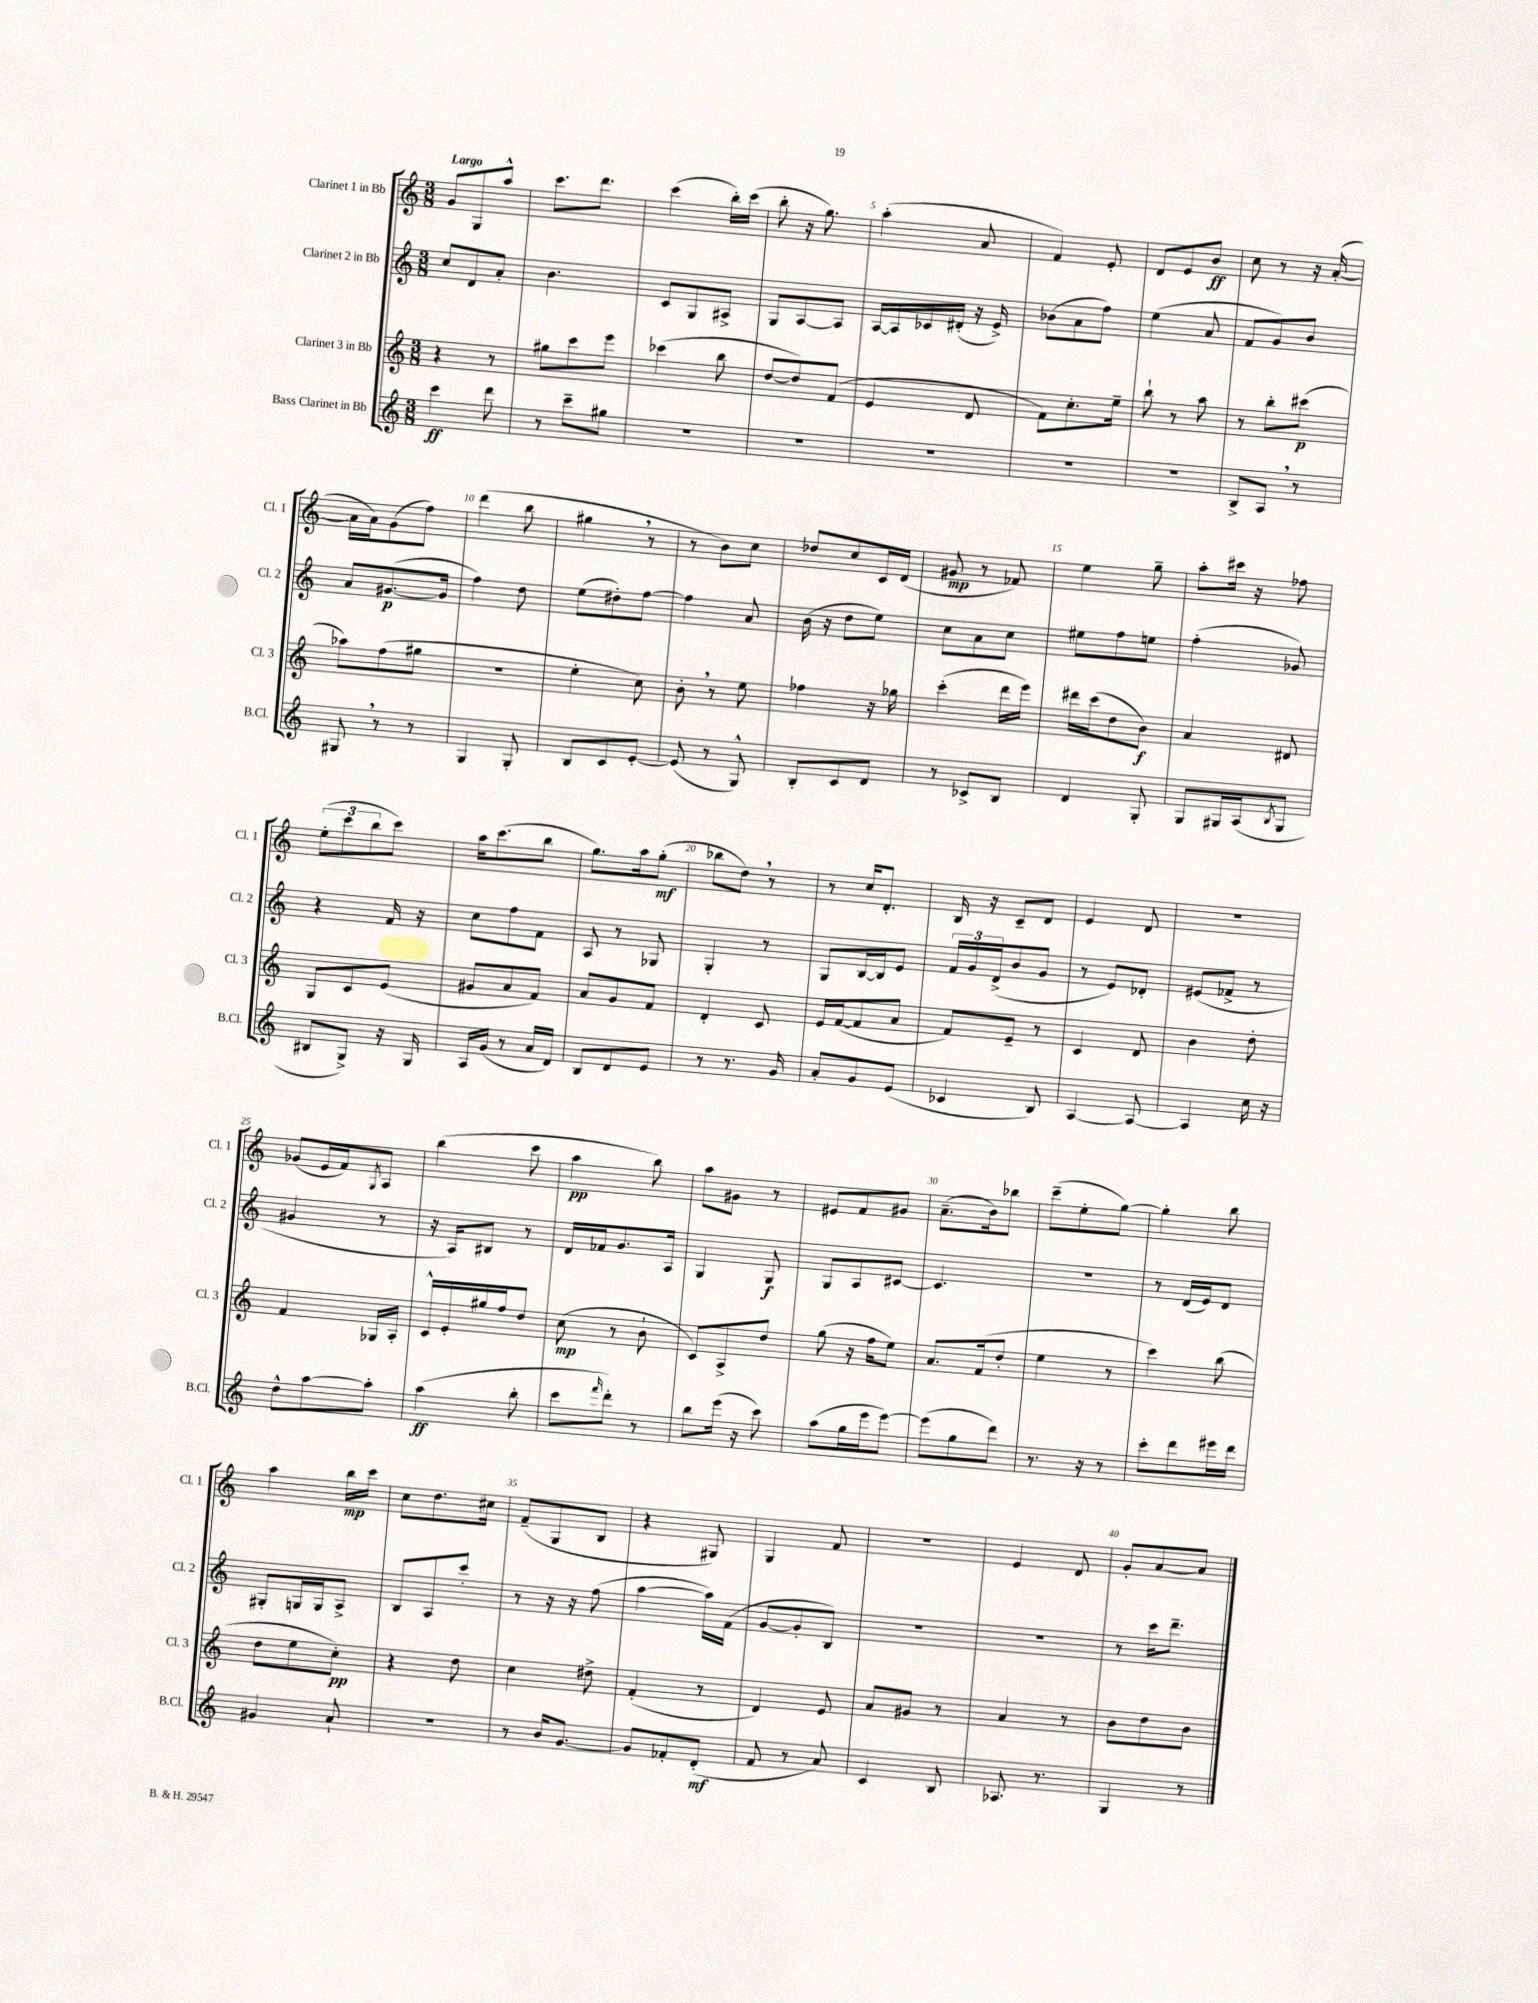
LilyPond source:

<<
\new StaffGroup <<
\new Staff = "s0" \with { instrumentName = "Clarinet 1 in Bb" shortInstrumentName = "Cl. 1" } {
    \clef treble \key c \major \numericTimeSignature \time 3/8 \tempo "Largo"
    g'8 g8 a''8-^ |
    c'''8. d'''8. |
    c'''4( b''16-.) c'''16( |
    b''8-. r16 g''8.) |
    a''4-.( a'8 |
    f'4) e'8-. |
    d'8 e'8 b'8\ff |
    c''8 r8 r16 a'16~-.( |
    a'16 a'16) g'8( f''8) |
    d'''4( b''8 |
    gis''4 \breathe r8 |
    r8 b'8) c''8 |
    des''8 c''8 c'16 d'16( |
    gis'8\mp r8 fes'8) |
    e''4 g''8-- |
    a''8-. cis'''16 r16 fes''8 |
    \tuplet 3/2 { e''8-.( c'''8 b''8 } c'''8) |
    a''16 c'''8.( b''8 |
    g''8.) a''16 g''8-.\mf( |
    bes''8 d''8) \breathe r8 |
    r8 c''16 d'8.-. |
    b16 r16 c'8-- d'8 |
    e'4 d'8 |
    R4. |
    ges'8( e'16 f'16) \acciaccatura { g8 } a8 |
    b''4( c'''8 |
    a''4\pp b''8) |
    a''8 gis'8 r8 |
    eis'8 f'8 gis'8 |
    a'8.--( b'16) bes''8 |
    c'''8--( e''8-. g''8~) |
    g''4-. b''8 |
    a''4 b''16\mp c'''16 |
    c''8 d''8. cis''16 |
    f'8--( g8 b8 |
    r4 gis8) |
    g4 f'8 |
    R4. |
    e'4 d'8 |
    g'8-. a'8~ a'8 \bar "|." |
}
\new Staff = "s1" \with { instrumentName = "Clarinet 2 in Bb" shortInstrumentName = "Cl. 2" } {
    \clef treble \key c \major \numericTimeSignature \time 3/8
    c''8 d'8 a'8-. |
    b'4. |
    c'8 g8 ais8-> |
    g8 a8~ a8 |
    a16~ a16 ces'16 dis'16-.( r16 e'16->) |
    bes'8( a'8 f''8) |
    e''4( a'8 |
    f'8 g'8) b'8 |
    a'8 gis'8.~\p( gis'16 |
    f''4) d''8 |
    e''8( dis''8-.) f''8~ |
    f''4 a'8 |
    b'16( r16 d''8 e''8) |
    c''8 a'8 c''8 |
    eis''8 f''8 e''8 |
    f''4-.( ges'8) |
    r4 f'16 r16 |
    c''8 f''8 f'8 |
    a8 r8 ges8 |
    g4-. r8 |
    g8 b16~ b16 e'8 |
    \tuplet 3/2 { f'16 g'16 d'16->( } b'8 g'8 |
    r8 e'8) des'8-. |
    eis'8( fes'8-> r8 |
    gis'4 r8 |
    r16 a16) bis8 r8 |
    d'16 fes'16 g'8. a16 |
    g4 g8\f |
    g8 a8 cis'8~ |
    cis'4. |
    r4. |
    r8 d'16( e'16) d'8 |
    gis8-. g16 g16 a8-> |
    b8 a8 c'''8-. |
    r8 r16 r16 f''8( |
    a''4~ a''16) f'16( |
    g'8~ g'8-. b8) |
    R4. |
    R4. |
    r8 c'''16 d'''8.-- \bar "|." |
}
\new Staff = "s2" \with { instrumentName = "Clarinet 3 in Bb" shortInstrumentName = "Cl. 3" } {
    \clef treble \key c \major \numericTimeSignature \time 3/8
    r4 r8 |
    gis''8 c'''8 e'''8 |
    ces'''4( b''8 |
    d''8~ d''8) f'8( |
    e'4 d'8 |
    f'8) c''8.-. e''16-- |
    b''8-! r8 a''8 |
    r8 b''8-. cis'''8\p( |
    aes''8) f''8( gis''8 |
    R4. |
    e''4-. c''8) |
    b'8-. \breathe r8 e''8 |
    fes''4 r16 ges''16 |
    c'''4-.( d'''16 e'''16) |
    dis'''16 c'''16( d''8 b'8\f) |
    a'4 dis'8 |
    g8 c'8 e'8( |
    gis'8 a'8 f'8) |
    a'8 g'8 f'8 |
    d'4-. c'8 |
    e'16 f'16~( f'8 a'8 |
    f'8) e'8-- r8 |
    c'4 d'8 |
    b'4 d''8-. |
    f'4 ges16 a16-. |
    c'16-^ e'16-. gis''16 f''16 d''8 |
    c''8\mp( r8 b'8-! |
    c'8) a8-> d''8 |
    g''8( r16 f''16 e''8) |
    a'8. f'16( d''8-. |
    e''4 r8 |
    c'''4) b''8( |
    d''8 e''8 c''8-.\pp) |
    r4 d''8 |
    c''4 dis''8-> |
    f'4-.( r8 |
    d'4) e'8 |
    a'8 gis'8 r8 |
    a'4 r8 |
    b'8 d''8 b'8 \bar "|." |
}
\new Staff = "s3" \with { instrumentName = "Bass Clarinet in Bb" shortInstrumentName = "B.Cl." } {
    \clef treble \key c \major \numericTimeSignature \time 3/8
    c'''4\ff d'''8 |
    r8 c'''8-- gis''8 |
    R4. |
    R4. |
    R4. |
    R4. |
    R4. |
    b8-> a8 \breathe r8 |
    gis8 \breathe r8 r8 |
    g4 g8-. |
    b8 c'8 e'8~-. |
    e'8( r8 g8-^) |
    b8-. c'8 d'8 |
    r8 ces'8-> b8 |
    d'4 g8-. |
    g8 gis16 a16( \acciaccatura { b8 } gis8 |
    bis8 g8->) r16 g16 |
    a16 g'16( r8 a'16 d'16) |
    b8 d'8 e'8 |
    r8 r8. g'16 |
    a'8-. g'8 e'8( |
    ces'4 b8) |
    a4~ a8~ |
    a4 c''16 r16 |
    d''8-^ a''8~ a''8-. |
    a''4\ff( b''8-. |
    c'''8 \grace { f'''16 } d'''8-.) r8 |
    b''8 e'''16( r16 c'''8) |
    a''8( g''16 e'''16 e'''8~) |
    e'''8( g''8 d'''8) |
    r8. r16 r8 |
    c'''8-. d'''8 eis'''16 d'''16 |
    gis'4 a'8-! |
    R4. |
    r8 b'16 g'8.~ |
    g'8 fes'8-. d'8-.\mf( |
    f'8 r8 a'8) |
    c'4 b8 |
    aes8. r8. |
    g4 r8 \bar "|." |
}
>>
>>
\layout { \context { \Score \override BarNumber.break-visibility = ##(#f #t #t) barNumberVisibility = #(every-nth-bar-number-visible 5) } }
